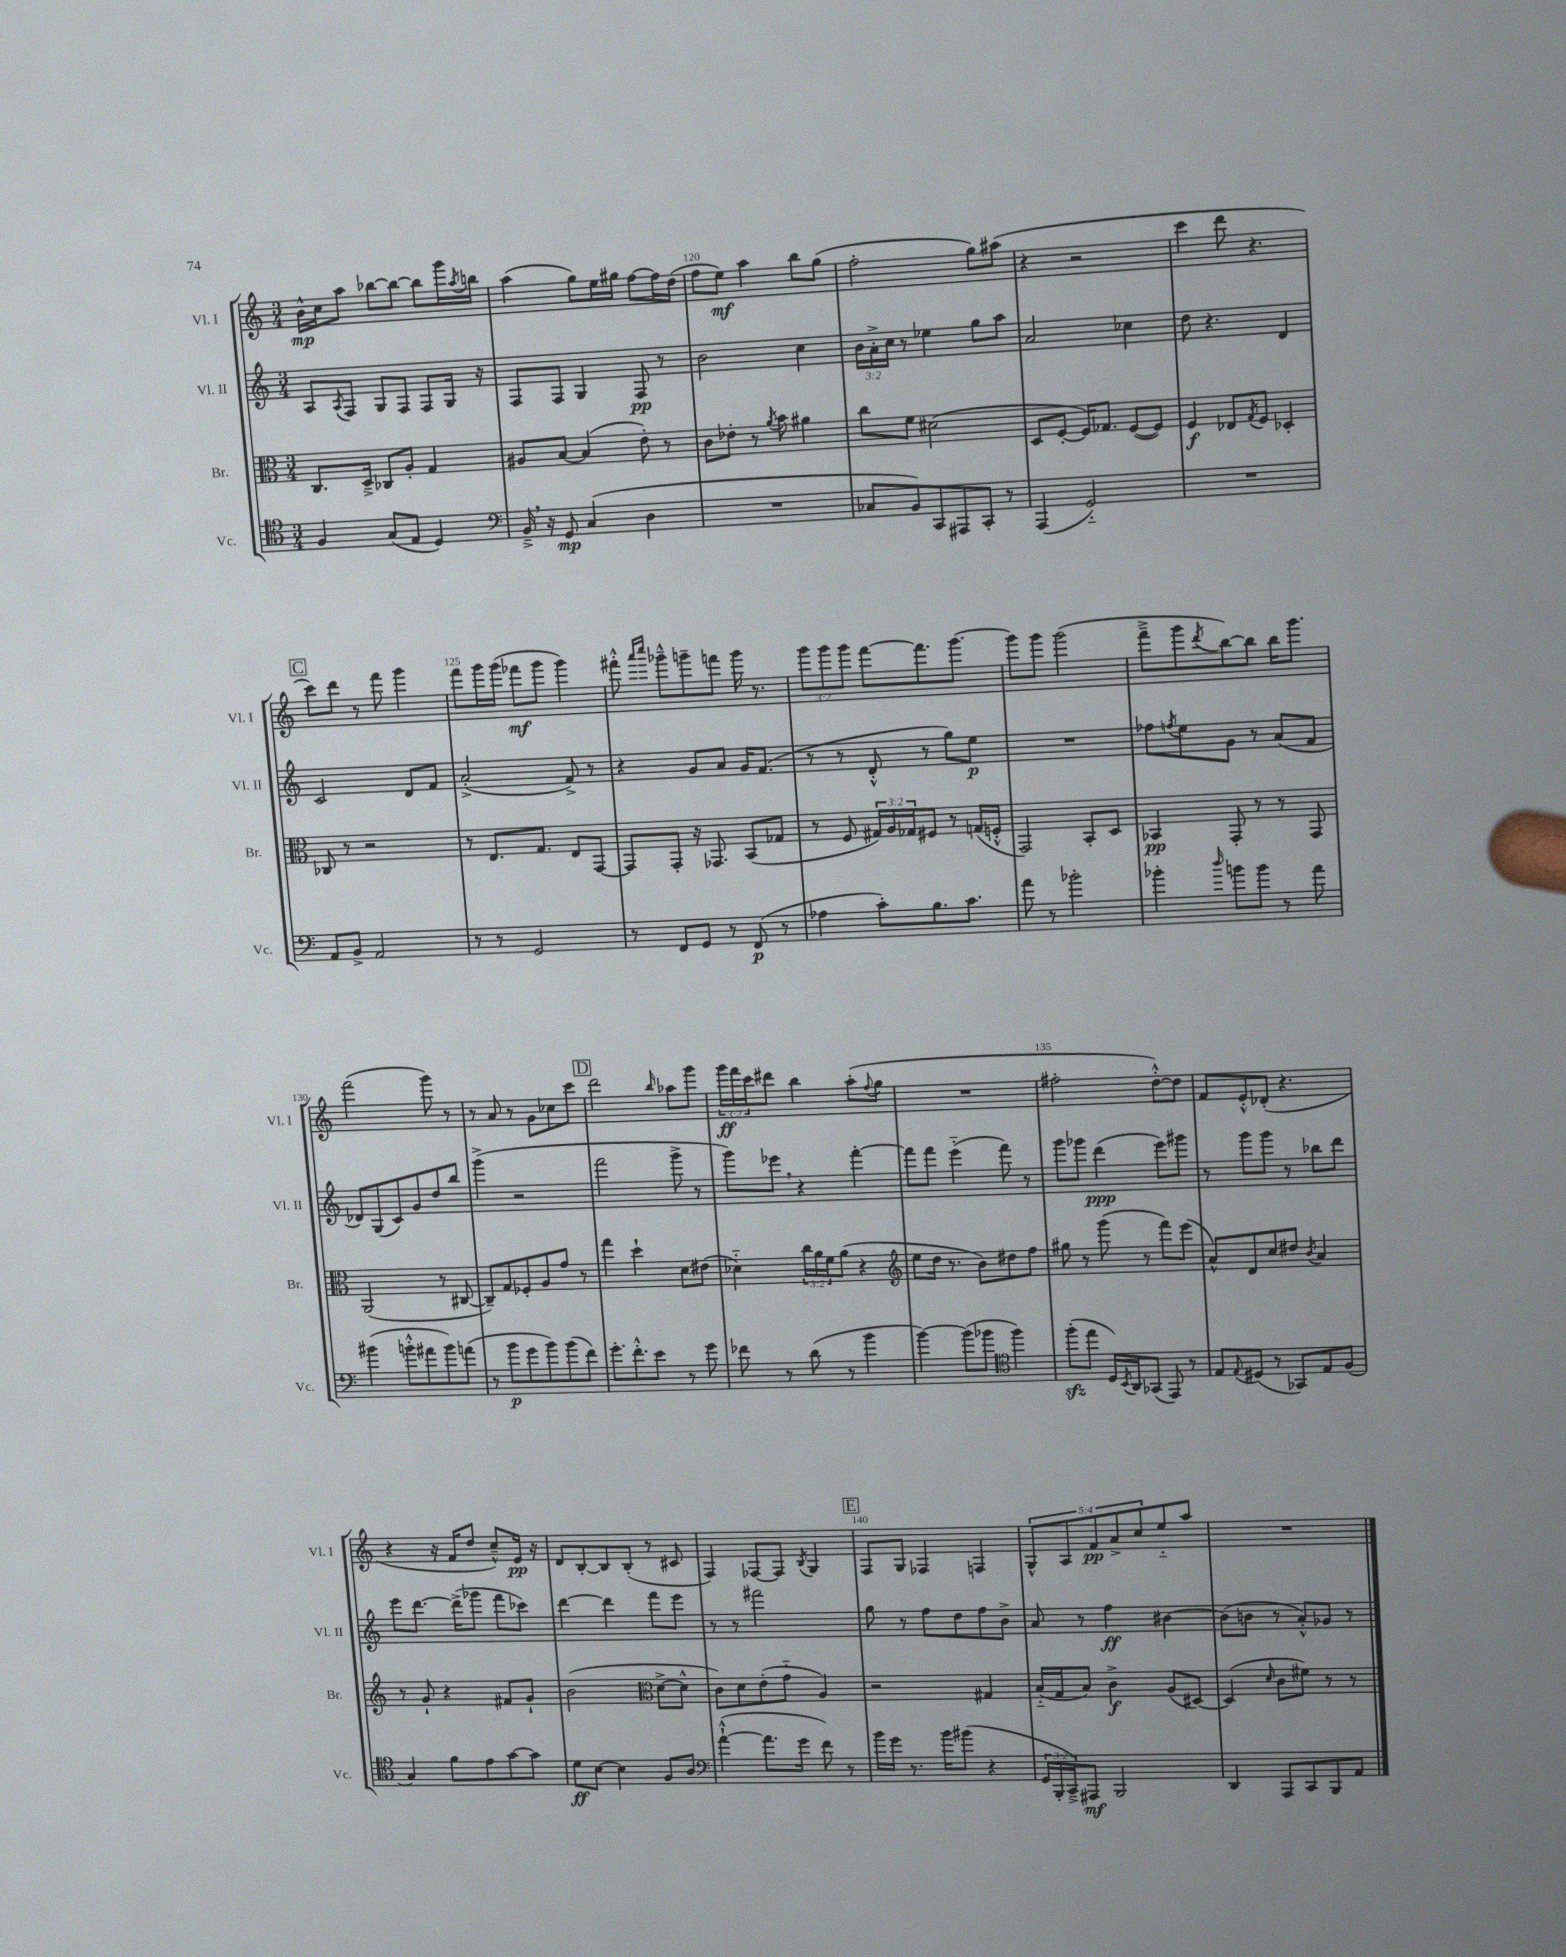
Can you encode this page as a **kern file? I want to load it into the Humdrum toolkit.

**kern	**kern	**kern	**kern
*staff4	*staff3	*staff2	*staff1
*clefC4	*clefC3	*clefG2	*clefG2
*k[]	*k[]	*k[]	*k[]
*M3/4	*M3/4	*M3/4	*M3/4
4F	8.C	8A	16b^^
.	.	.	16cc
.	.	8qA	.
.	.	8F	8aa
.	16D~^	.	.
(8G	8C-	8G	[8bb-
8E	8A'	8F	8bb-_
4D)	4G	8F	8bb-]
.	.	16G	16ggg
.	.	.	8qaa
.	.	16r	16bb
=	=	=	=
*clefF4	*	*	*
16BB~^	8A#	8F	(4aa
16r	.	.	.
8GG	[8B	8F	.
(4C	(4B]	4G	8gg)
.	.	.	16ee
.	.	.	16gg#
4D	8e')	8F	[8ff
.	8r	8r	16ff]
.	.	.	(16dd
=	=	=	=
2.r	8c	2b	8ff
.	8e-'	.	8ee)
.	8r	.	4aa
.	8qa	.	.
.	8b	.	.
.	4a#	4cc	8bb
.	.	.	(8gg
=	=	=	=
8C-	8cc	24b	2ff'
.	.	24a'^	.
.	.	24cc	.
8BB)	8f	8r	.
8CC	(2d#	4ee-	.
8AAA#	.	.	.
8CC'	.	8gg	8gg)
8r	.	8aa	(8aa#
=	=	=	=
(4AAA	8D	2a	4r
.	[8F'	.	.
2GG'~)	16F])	.	2r
.	8.G-	.	.
.	([8F	4cc-	.
.	8F])	.	.
=	=	=	=
2.r	4F	8dd	4ccc
.	.	4.r	.
.	8E-	.	8ddd
.	8qG	.	.
.	8F	.	4.r
.	4D-'	4d	.
=	=	=	=
8AA	8C-	2c	8ccc)
8BB^	8r	.	8ddd
2AA	2r	.	8r
.	.	.	8fff
.	.	8d	4ggg
.	.	8f	.
=	=	=	=
8r	8r	(2a'^	8fff
8r	8.E	.	16ggg
.	.	.	(16ggg
2GG	.	.	8fff-
.	8.G	.	.
.	.	.	8ggg
.	8E	8f^)	4ggg)
.	[8GG	8r	.
=	=	=	=
8r	8GG]	4r	8fff#'^^
.	.	.	16qqaaa
.	.	.	16qqcccc
8FF	8GG'	.	8ggg-~^^
8GG	16r	8g	8ggg~
.	8.GG-	.	.
8r	.	8a	8fff
(8FF	(8BB	16g	16ggg
.	.	(8.f	8.r
8r	8G-	.	.
=	=	=	=
4A-	8r	8r	12ggg
.	.	.	12ggg
.	8F	8r	.
.	.	.	12ggg
8c')	24G#)	8d'^^	[8fff
.	24A	.	.
.	24G-	.	.
8.B	8F#	8r	8.fff]
.	8r	8gg)	.
8.c	.	.	[8.ggg
.	(16G	8ee	.
.	16F'^^	.	.
=	=	=	=
8a	2GG)	2.r	8ggg]
8r	.	.	8ggg
2b-'	.	.	(2ggg
.	8BB'	.	.
.	8D	.	.
=	=	=	=
4b-'	4BB-	8ff-	8fff~^
.	.	8qff	.
.	.	8ee	8ggg
16qqdd	.	.	8qddd
8b	8GG'	8g	[8bb)
8b	8r	8r	8bb]
8r	8r	(8a	16bb
.	.	.	8.ggg
8a	8GG	8f	.
=	=	=	=
(4b#	(2AA	8d-)	(2fff
.	.	(8G	.
8b'^^	.	8c)	.
8a#	.	8g	.
8b)	8r	8dd	8ggg)
(8a	[8C#	8bb	8r
=	=	=	=
8r	8C#~])	(4ggg^	8r
8b	8G	.	8a
8g	8F-'	2r	8r
8b)	8A	.	8g
(8b	8g	.	8cc-
8f)	8r	.	8ccc
=	=	=	=
8.g'	4gg	2fff	2ddd
8.f'^^	.	.	.
.	4dd`	.	.
8e	.	.	.
.	.	.	16qqbb
8r	8d	8ggg^	8aa-
8g	(8e#	8r	8ggg
=	=	=	=
8f-	4d-'~)	8ggg)	24ggg
.	.	.	24fff
.	.	.	24ccc
8r	.	8eee-	8ddd#
(8d	24cc	4r	4bb
.	24a	.	.
.	24f	.	.
8r	(8a	.	.
4b	4r	[4fff'	(8aa'
.	.	.	8qqff
.	.	.	8gg
=	=	=	=
*	*clefG2	*	*
[4b)	8ee	8fff]	2.r
.	16dd	8fff	.
.	8.r	.	.
(8b]	.	(4eee'~	.
8b-	8b)	.	.
*clefC4	*	*	*
4ff)	8dd#	8fff)	.
.	8ff	8r	.
=	=	=	=
(8ff'	8gg#	8ggg	2ff#'
8ee	8r	8ggg-	.
16D)	(8ggg	(4ddd	.
8qBB	.	.	.
16AA	.	.	.
(8GG-	8r	.	.
8EE)	8fff)	8eee)	[8dd'^^)
8r	(8eee	8ggg#	8dd]
=	=	=	=
8E	8a^^)	8r	8f
8qqE	.	.	.
(8D#	8d	8ggg	8e'^^
8r	8cc	8ggg	(8d-'
8GG-)	8dd#	8r	4.r
.	8qb	.	.
8E	4a	8bb-	.
(8F	.	8ddd	.
=	=	=	=
4G)	8r	8eee	4r
.	8g`	[8.ddd	.
8f	4r	.	16r
.	.	(16ddd^]	16f
8e	.	8ggg-	8dd
[8g	8f#	8fff	8cc~^^)
8g]	8g`	8ccc-)	16e
.	.	.	16r
=	=	=	=
8d	(2b	[4ddd	8d
[8B	.	.	[8B'
4B]	.	4ddd]	8B]
.	.	.	(8B'
*	*clefC3	*	*
8F	[8d^	8fff	8r
8A	8d^^]	8eee	8c#
=	=	=	=
*clefF4	*	*	*
([4a`^^	8c)	8r	4F)
.	8d	8r	.
8.a]	(8e'	2fff#	[8F-
.	8g'~	.	8F-]
16g	.	.	.
.	.	.	8qB
8f)	4A)	.	4G
8r	.	.	.
=	=	=	=
16b	2r	8gg	8F
16g	.	.	.
8.r	.	8r	8G
.	.	8ff	4F-
16b	.	.	.
(8b#	.	8dd	.
4r	4G#	8ff	4F
.	.	8b^	.
=	=	=	=
24GG	(16B'~	8a	10G^^
24BBB'	.	.	.
.	16G	.	.
24CC~^)	.	.	.
.	.	.	10A
8AAA#	8B)	8r	.
.	.	.	10f
2BBB	4c^	4ff	.
.	.	.	10a^
.	.	.	10cc
.	(8A	[4b#	8ee'~
.	[8D#)	.	8aa
=	=	=	=
4DD	(4D#]	(8b#]	2.r
.	.	8b	.
.	16qqd	.	.
8AAA	8c	8r	.
8CC	8f#)	8a'^^)	.
8BBB	8r	8g-	.
8AA	8r	8r	.
==	==	==	==
*-	*-	*-	*-
